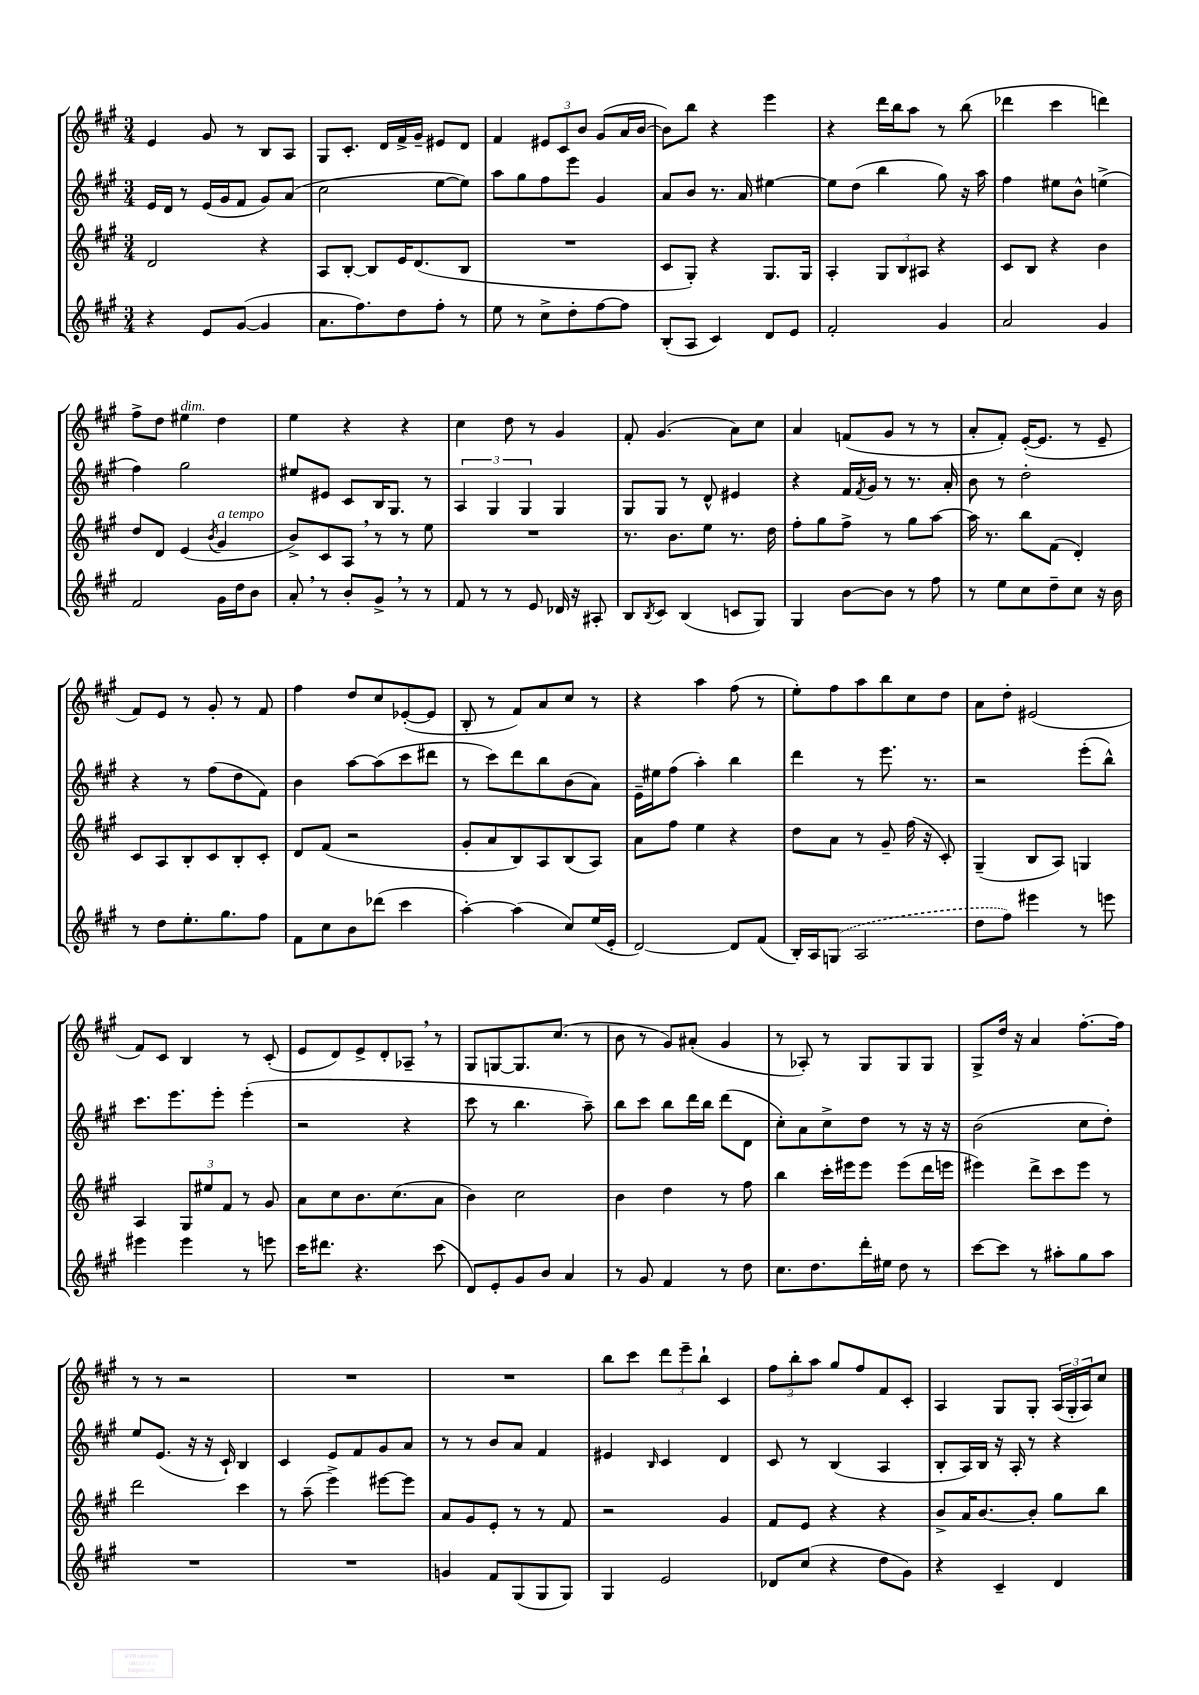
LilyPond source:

<<
\new StaffGroup <<
\new Staff = "s0" {
    \clef treble \key a \major \numericTimeSignature \time 3/4
    e'4 gis'8 r8 b8 a8 |
    gis8 cis'8.-. d'16 fis'16-> gis'16-- eis'8 d'8 |
    fis'4 \tuplet 3/2 { eis'8 cis'8 b'8 } gis'8( a'16 b'16~ |
    b'8) b''8 r4 e'''4 |
    r4 d'''16 b''16 a''8 r8 b''8( |
    des'''4 cis'''4 d'''4) |
    fis''8-> d''8 eis''4^\markup { \italic "dim." } d''4 |
    e''4 r4 r4 |
    cis''4 d''8 r8 gis'4 |
    fis'8-. gis'4.( a'8) cis''8 |
    a'4 f'8( gis'8 r8 r8 |
    a'8-. fis'8-.) e'16~-.( e'8. r8 e'8-- |
    fis'8) e'8 r8 gis'8-. r8 fis'8 |
    fis''4 d''8 cis''8 ees'8~-.( ees'8 |
    b8-. r8 fis'8) a'8 cis''8 r8 |
    r4 a''4 fis''8( r8 |
    e''8-.) fis''8 a''8 b''8 cis''8 d''8 |
    a'8 d''8-. eis'2( |
    fis'8) cis'8 b4 r8 cis'8-.( |
    e'8 d'8) e'8-> d'8-. aes8-- \breathe r8 |
    gis8 g8~ g8. cis''8.( r8 |
    b'8 r8 gis'8) ais'8-.( gis'4 |
    r8 aes8-.) r8 gis8 gis8 gis8 |
    gis8-> d''16 r16 a'4 fis''8.~-. fis''16 |
    r8 r8 r2 |
    R2. |
    R2. |
    b''8 cis'''8 \tuplet 3/2 { d'''8 e'''8-- b''8-! } cis'4 |
    \tuplet 3/2 { fis''8 b''8-. a''8 } gis''8 fis''8 fis'8 cis'8-. |
    a4 gis8 gis8-. \tuplet 3/2 { a16( gis16-. a16) } cis''8 \bar "|." |
}
\new Staff = "s1" {
    \clef treble \key a \major \numericTimeSignature \time 3/4
    e'16 d'16 r8 e'16( gis'16 fis'8 gis'8) a'8( |
    cis''2 e''8~ e''8) |
    a''8 gis''8 fis''8 e'''8 gis'4 |
    a'8 b'8 r8. a'16 eis''4~ |
    eis''8 d''8( b''4 gis''8) r16 a''16 |
    fis''4 eis''8 b'8-^ e''4->( |
    fis''4) gis''2 |
    eis''8 eis'8 cis'8 b16 gis8. r8 |
    \tuplet 3/2 { a4 gis4 gis4 } gis4 |
    gis8 gis8 r8 d'8-^ eis'4 |
    r4 fis'16 \acciaccatura { fis'8 } gis'16 r8 r8. a'16-. |
    b'8 r8 d''2-. |
    r4 r8 fis''8( d''8 fis'8) |
    b'4 a''8~ a''8( cis'''8 dis'''8 |
    r8 cis'''8) d'''8 b''8 b'8( a'8) |
    e'16-- eis''16 fis''8( a''4-.) b''4 |
    d'''4 r8 e'''8. r8. |
    r2 e'''8-.( b''8-^) |
    cis'''8. e'''8. e'''8-. e'''4-.( |
    r2 r4 |
    cis'''8 r8 b''4. a''8--) |
    b''8 cis'''8 b''8 d'''16 b''16 d'''8( d'8 |
    cis''8-.) a'8 cis''8-> d''8 r8 r16 r16 |
    b'2( cis''8 d''8-.) |
    e''8 e'8.( r16 r16 cis'16-!) b4 |
    cis'4 e'8 fis'8 gis'8 a'8 |
    r8 r8 b'8 a'8 fis'4 |
    eis'4 \grace { b16 } cis'4 d'4 |
    cis'8 r8 b4( a4 |
    b8-. a16) b16 r16 a16-. r8 r4 \bar "|." |
}
\new Staff = "s2" {
    \clef treble \key a \major \numericTimeSignature \time 3/4
    d'2 r4 |
    a8 b8~-. b8 e'16 d'8.( b8 |
    R2. |
    cis'8 gis8-.) r4 gis8. gis16 |
    a4-. \tuplet 3/2 { gis8 b8 ais8 } r4 |
    cis'8 b8 r4 b'4 |
    d''8 d'8 e'4( \acciaccatura { b'8 } gis'4^\markup { \italic "a tempo" } |
    b'8->) cis'8 a8 \breathe r8 r8 e''8 |
    R2. |
    r8. b'8. e''8 r8. d''16 |
    fis''8-. gis''8 fis''8-> r8 gis''8 a''8~ |
    a''16 r8. b''8 fis'8( d'4-.) |
    cis'8 a8 b8-. cis'8 b8-. cis'8-. |
    d'8 fis'8( r2 |
    gis'8-. a'8 b8) a8 b8( a8) |
    a'8 fis''8 e''4 r4 |
    d''8 a'8 r8 gis'8-- fis''16( r16 cis'8-.) |
    gis4--( b8 a8) g4 |
    a4 \tuplet 3/2 { gis8 eis''8 fis'8 } r8 gis'8 |
    a'8 cis''8 b'8. cis''8.( a'8 |
    b'4) cis''2 |
    b'4 d''4 r8 fis''8 |
    b''4 cis'''16-. eis'''16 eis'''8 eis'''8( d'''16 e'''16 |
    eis'''4) d'''8-> cis'''8 eis'''8 r8 |
    d'''2 cis'''4 |
    r8 a''8--( e'''4->) eis'''8~ eis'''8 |
    a'8 gis'8 e'8-. r8 r8 fis'8 |
    r2 gis'4 |
    fis'8 e'8 r4 r4 |
    b'8-> a'16 b'8.~ b'8-. gis''8 b''8 \bar "|." |
}
\new Staff = "s3" {
    \clef treble \key a \major \numericTimeSignature \time 3/4
    r4 e'8 gis'8~( gis'4 |
    a'8. fis''8.) d''8 fis''8-. r8 |
    e''8 r8 cis''8-> d''8-. fis''8~ fis''8 |
    b8-.( a8 cis'4) d'8 e'8 |
    fis'2-. gis'4 |
    a'2 gis'4 |
    fis'2 gis'16 d''16 b'8 |
    a'8-. \breathe r8 b'8-. gis'8-> \breathe r8 r8 |
    fis'8 r8 r8 e'8 des'16 r16 ais8-. |
    b8 \acciaccatura { b8 } cis'8 b4( c'8 gis8) |
    gis4 b'8~ b'8 r8 fis''8 |
    r8 e''8 cis''8 d''8-- cis''8 r16 b'16 |
    r8 d''8 e''8.-. gis''8. fis''8 |
    fis'8 cis''8 b'8 des'''8( cis'''4 |
    a''4~-.) a''4( cis''8) e''16( e'16-. |
    d'2~) d'8 fis'8( |
    b16-.) a16 \once \slurDashed g8( a2 |
    d''8 fis''8) eis'''4 r8 e'''8 |
    eis'''4 eis'''4 r8 e'''8 |
    cis'''16 dis'''8. r4. cis'''8( |
    d'8) e'8-. gis'8 b'8 a'4 |
    r8 gis'8 fis'4 r8 d''8 |
    cis''8. d''8. d'''16-. eis''16 d''8 r8 |
    cis'''8~ cis'''8 r8 ais''8-. gis''8 ais''8 |
    R2. |
    R2. |
    g'4 fis'8 gis8( gis8 gis8) |
    gis4 e'2 |
    des'8 cis''8( r4 d''8 gis'8) |
    r4 cis'4-- d'4 \bar "|." |
}
>>
>>
\layout { \context { \Score \remove "Bar_number_engraver" } }
